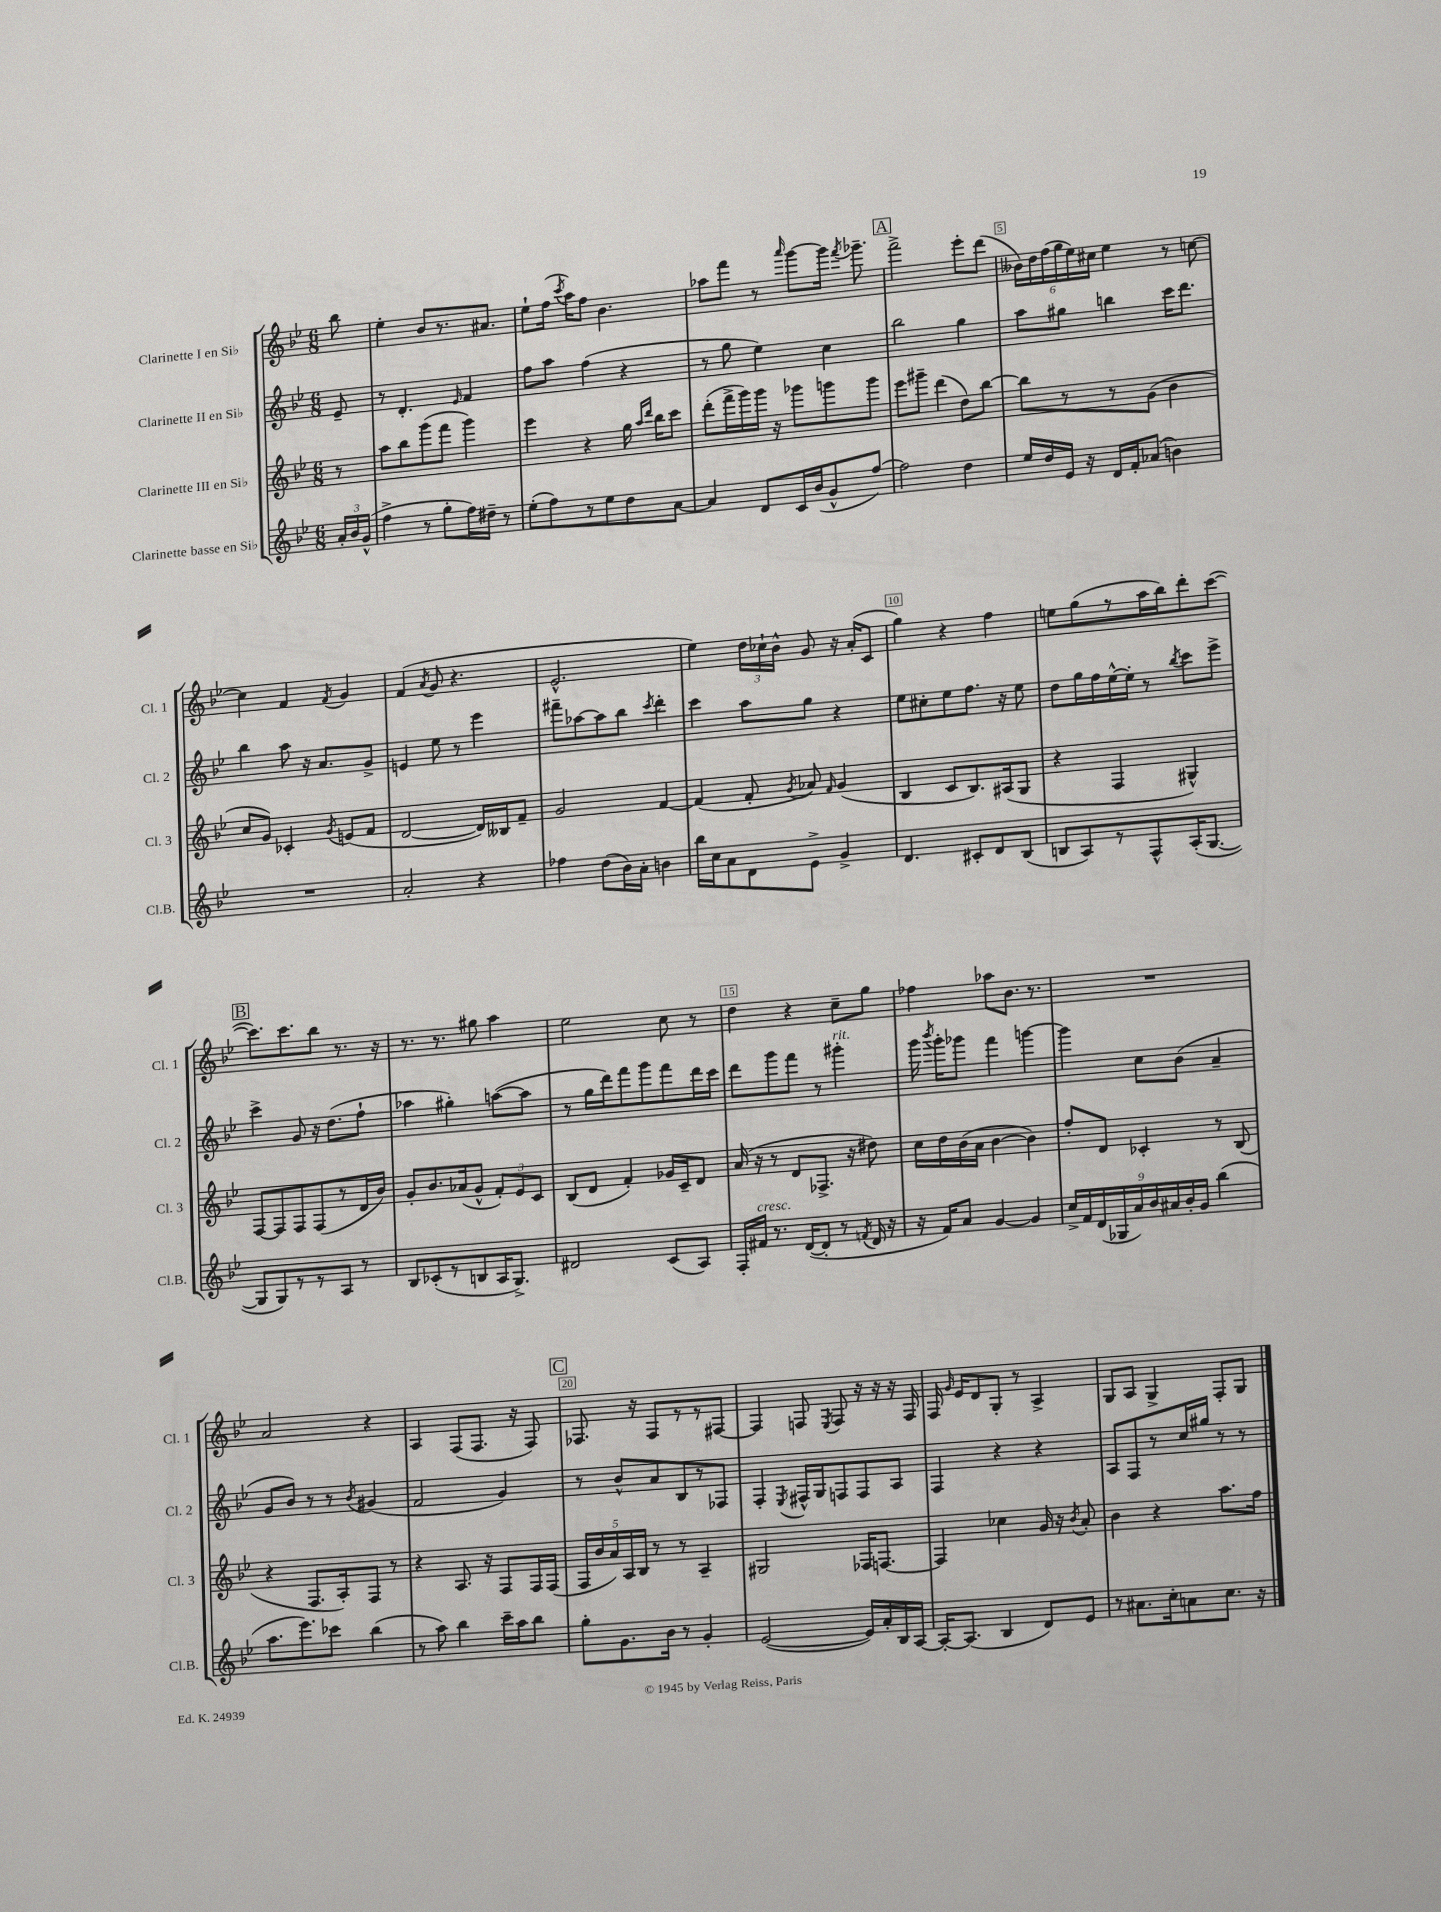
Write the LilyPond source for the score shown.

<<
\new StaffGroup <<
\new Staff = "s0" \with { instrumentName = "Clarinette I en Sib" shortInstrumentName = "Cl. 1" } {
    \clef treble \key bes \major \numericTimeSignature \time 6/8 \partial 8
    \autoBeamOff bes''8 |
    ees''4-. bes'8[ r8. ais'8.] |
    ees''8[-! f''16]( \acciaccatura { c'''8 } a''16[) f''8] bes'4. |
    aes''8[ f'''8] r8 \grace { a'''16 } g'''8[~ g'''16] \acciaccatura { f'''8 } ges'''8.-- |
    \mark \markup { \box "A" } f'''2-> ees'''8[-. d'''8]( |
    \tuplet 6/4 { beses'16[) d''16 f''16( g''16 ees''16) cis''16] } ees''4 r8 c''8~ |
    c''4 f'4 \acciaccatura { f'8 } g'4 |
    f'4( \acciaccatura { a'8 } g'8 r4. |
    ees'2.-^ |
    ees''4) \tuplet 3/2 { d''16[ ces''16-! bes'16]-^ } g'8 r16 a'16[-.( c'8] |
    g''4) r4 f''4 |
    e''8[ g''8( r8 a''16 bes''16) d'''8-. c'''8]~( |
    \mark \markup { \box "B" } c'''8.[) c'''8. bes''8] r8. r16 |
    r8. r8. gis''8 a''4 |
    ees''2 c''8 r8 |
    d''4 r4 c''8[-- g''8] |
    fes''4 aes''8[ bes'8.] r8. |
    R2. |
    a'2 r4 |
    a4 f8[( f8.] r16 f8) |
    \mark \markup { \box "C" } fes8. r16 fes8[ r8 r8 fis8]~ |
    fis4 f8 \acciaccatura { ees8 } f8 r16 r16 r16 f16 |
    f16 \grace { g'16 } ees'16[ d'8 g8]-. r8 a4-> |
    g8[ a8] g4-> f8[-. g8] \bar "|." |
}
\new Staff = "s1" \with { instrumentName = "Clarinette II en Sib" shortInstrumentName = "Cl. 2" } {
    \clef treble \key bes \major \numericTimeSignature \time 6/8 \partial 8
    \autoBeamOff ees'8-- |
    r8 d'4.-. \grace { ees'16 } f'4 |
    f''8[ a''8] f''4( r4 |
    r8 g''8 ees''4) c''4 |
    \mark \markup { \box "A" } bes''2 g''4 |
    a''8[ gis''8] b''4 c'''16[ d'''8.] |
    bes''4 a''8 r16 a'8.[ g'8]-> |
    e'4 ees''8 r8 ees'''4 |
    fis'''8[-- aes''8~ aes''8 bes''8] \acciaccatura { c'''8 } d'''4-. |
    c'''4 a''8[ g''8] r4 |
    ees''8[ cis''8-. ees''8 f''8.] r16 ees''8 |
    d''8[ g''16 f''16 ees''16~-^ ees''16]-. r8 \acciaccatura { bes''8 } c'''8[ ees'''8]-> |
    \mark \markup { \box "B" } c'''4-> g'8 r16 d''8.[( f''8]-! |
    aes''4 gis''4-.) a''8[~( a''8] |
    r8 g''16[ d'''16) f'''8 g'''8 f'''8 d'''16 c'''16] |
    d'''8[ g'''8 f'''8] r8 gis'''4-.^\markup { \italic "rit." } |
    g'''16 \acciaccatura { bes'''8 } g'''16[-. ges'''8] f'''4 g'''4~ |
    g'''4 c''8[ bes'8]( a'4-- |
    g'8[ bes'8]) r8 r8 \acciaccatura { bes'8 } gis'4( |
    f'2 g'4) |
    \mark \markup { \box "C" } r8 bes'8[-^ a'8 bes8 r8 fes8] |
    f4-. \acciaccatura { ees8 } fis16[-^ g16 f8 f8 a8] |
    f4 r4 r4 |
    a8[ f8 r8 c''16 gis''16] r8 r8 \bar "|." |
}
\new Staff = "s2" \with { instrumentName = "Clarinette III en Sib" shortInstrumentName = "Cl. 3" } {
    \clef treble \key bes \major \numericTimeSignature \time 6/8 \partial 8
    \autoBeamOff r8 |
    a''8[ bes''8 g'''8( f'''8] g'''4) |
    ees'''4 r4 g''16 \grace { a''16[ d'''16] } bes''16[ c'''8] |
    d'''8[-.( f'''16-> g'''16) g'''16] r16 ges'''8[ g'''8 g'''8] |
    \mark \markup { \box "A" } ees'''8[ gis'''8]-- d'''4( d''8[) bes''8]~ |
    bes''8[ r8 r8 g'8]( bes'4 |
    c''8[ g'8]) ces'4-. \acciaccatura { g'8 } e'8[( f'8] |
    d'2~ d'16[) beses16 f'8]-- |
    g'2 f'4~ |
    f'4( f'8-. \acciaccatura { g'8 } aes'8) \grace { f'16 } g'4( |
    bes4 c'8[ bes8.) ais16( g8] |
    r4 f4 gis4-^) |
    \mark \markup { \box "B" } f8[~ f8 f8 f8( r8 d'16 bes'16]) |
    g'8[-. bes'8. aes'16( g'8]-^ \tuplet 3/2 { f'8[-.) ees'8 c'8] } |
    bes8[( d'8] f'4-.) ges'16[ c'16-- d'8] |
    a'16( r16 r8 d'8[ fes8.]-> r16 dis''8) |
    c''16[ d''16 bes'16( a'16] bes'4~ bes'4) |
    f''8[-. d'8] ces'4-. r8 bes8( |
    r4 f8.[ a16-.) f8] r8 |
    r4 a8. r16 f8[ f16 f16]( |
    \mark \markup { \box "C" } \tuplet 5/4 { f16[ bes'16 a'16) a16 bes16] } r8 r8 a4-- |
    gis2 fes16[ f8.]~ |
    f4 ces''4 g'16 r16 \acciaccatura { bes'8 } a'8-. |
    bes'4 r4 a''8.[ f''16] \bar "|." |
}
\new Staff = "s3" \with { instrumentName = "Clarinette basse en Sib" shortInstrumentName = "Cl.B." } {
    \clef treble \key bes \major \numericTimeSignature \time 6/8 \partial 8
    \autoBeamOff \tuplet 3/2 { a'16[-. bes'16 g'16]-^( } |
    f''4-> r8 g''8[-. f''16) dis''16]-- r8 |
    ees''8[-.( f''8) r8 ees''8 d''8 a'8]~ |
    a'4 d'8[ c'16 bes'16( g'8-^ f''8]~) |
    \mark \markup { \box "A" } f''2 d''4 |
    ees''16[ d''16 ees'16] r16 d'16[ f'16-. aes'8]( b'4) |
    R2. |
    a'2-. r4 |
    fes''4 d''8[( bes'16) a'16]-. b'4 |
    bes''16[ c''16 a'8 d'8 ees'8]-> g'4-> |
    d'4. cis'8[-. d'8 bes8]( |
    b8[ a8) r8 f8-^ a16-.( g8.]~ |
    \mark \markup { \box "B" } g8[ g8) r8 r8 a8] r8 |
    bes8[ ces'8-.( r8 b8 a16 g8.]->) |
    dis'2 c'8[( a8]) |
    f16[-. fis'16]^\markup { \italic "cresc." } r8. d'16[~( d'8]-. r8 \acciaccatura { f'8 } d'16 r16 |
    r16 f'16[) a'8] g'4~ g'4 |
    \tuplet 9/8 { c''16[-> f'16 d'16( ges16 a'16) bes'16 ais'16 bes'16-. g'16] } bes''4( |
    a''8.[ ees'''8.) ces'''8] bes''4( |
    r8 a''8) bes''4 c'''16[-- a''16 bes''8] |
    \mark \markup { \box "C" } g''8[-. g'8. bes'16] r8 g'4-. |
    ees'2~( ees'16[) a'16-. bes16 a16]~ |
    a16[~-. a8.]( bes4 d'8[) ees'8] |
    r8 ais'8.[ c''16-. a'8 c''8.] r16 \bar "|." |
}
>>
>>
\layout { \context { \Score \override BarNumber.break-visibility = ##(#f #t #t) barNumberVisibility = #(every-nth-bar-number-visible 5) \override BarNumber.stencil = #(make-stencil-boxer 0.1 0.3 ly:text-interface::print) } }
